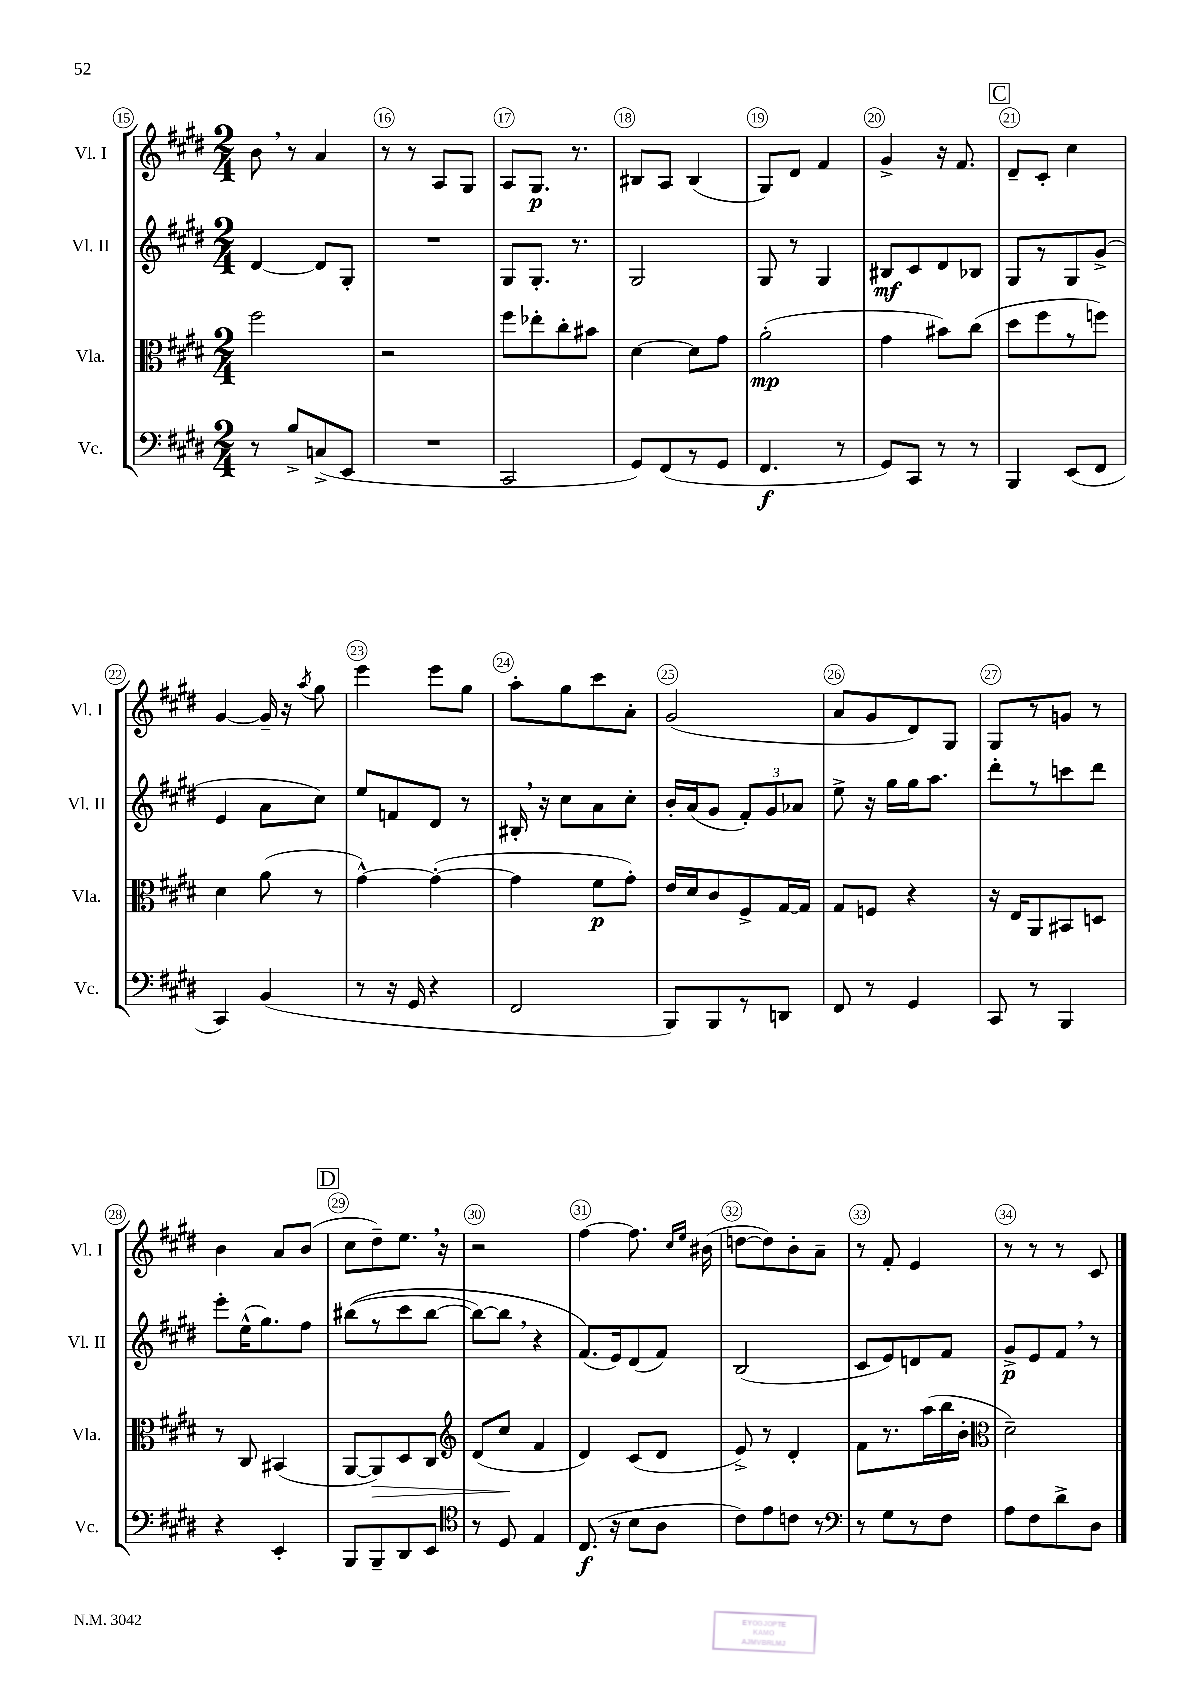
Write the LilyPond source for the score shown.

<<
\new StaffGroup <<
\new Staff = "s0" \with { instrumentName = "Vl. I" shortInstrumentName = "Vl. I" } {
    \clef treble \key e \major \numericTimeSignature \time 2/4
    \autoBeamOff b'8 \breathe r8 a'4 |
    r8 r8 a8[ gis8] |
    a8[ gis8.]\p r8. |
    bis8[ a8] bis4( |
    gis8[) dis'8] fis'4 |
    gis'4-> r16 fis'8. |
    \mark \markup { \box "C" } dis'8[-- cis'8]-. cis''4 |
    gis'4~ gis'16-- r16 \acciaccatura { a''8 } gis''8 |
    e'''4 e'''8[ gis''8] |
    a''8[-. gis''8 cis'''8 a'8]-. |
    gis'2( |
    a'8[ gis'8 dis'8) gis8] |
    gis8[ r8 g'8] r8 |
    b'4 a'8[ b'8]( |
    \mark \markup { \box "D" } cis''8[ dis''8--) e''8.] \breathe r16 |
    r2 |
    fis''4~ fis''8. \grace { cis''16[ e''16] } bis'16( |
    d''8[~ d''8) b'8-. a'8]-- |
    r8 fis'8-. e'4 |
    r8 r8 r8 cis'8 \bar "|." |
}
\new Staff = "s1" \with { instrumentName = "Vl. II" shortInstrumentName = "Vl. II" } {
    \clef treble \key e \major \numericTimeSignature \time 2/4
    \autoBeamOff dis'4~ dis'8[ gis8]-. |
    R2 |
    gis8[ gis8.]-. r8. |
    gis2 |
    gis8 r8 gis4 |
    bis8[\mf cis'8 dis'8 bes8] |
    \mark \markup { \box "C" } gis8[ r8 gis8 gis'8]->( |
    e'4 a'8[ cis''8]) |
    e''8[ f'8 dis'8] r8 |
    bis16-. \breathe r16 cis''8[ a'8 cis''8]-. |
    b'16[-. a'16( gis'8] \tuplet 3/2 { fis'8[-.) gis'8 aes'8] } |
    e''8-> r16 gis''16[ gis''16 a''8.] |
    dis'''8[-. r8 c'''8 dis'''8] |
    e'''8[-. e''16-^( gis''8.) fis''8] |
    \mark \markup { \box "D" } bis''8[(\( r8 cis'''8 bis''8]~ |
    bis''8[~) bis''8] \breathe r4 |
    fis'8.[(\) e'16) dis'8( fis'8]) |
    b2( |
    cis'8[ e'8) d'8 fis'8] |
    gis'8[->\p e'8 fis'8] \breathe r8 \bar "|." |
}
\new Staff = "s2" \with { instrumentName = "Vla." shortInstrumentName = "Vla." } {
    \clef alto \key e \major \numericTimeSignature \time 2/4
    \autoBeamOff fis''2 |
    r2 |
    fis''8[ ees''8-. cis''8-. bis'8] |
    dis'4~ dis'8[ gis'8] |
    a'2-.\mp( |
    gis'4 bis'8[) cis''8]( |
    \mark \markup { \box "C" } dis''8[ fis''8 r8 f''8]) |
    dis'4 a'8( r8 |
    gis'4~-^) gis'4~-.( |
    gis'4 fis'8[\p gis'8]-.) |
    e'16[ dis'16 cis'8 fis8-> gis16~ gis16] |
    gis8[ f8] r4 |
    r16 e16[ a,8 bis,8 d8] |
    r8 cis8 bis,4( |
    \mark \markup { \box "D" } a,8[~ a,8\>) dis8 cis8] |
    \clef treble dis'8[( cis''8]\! fis'4 |
    dis'4) cis'8[( dis'8] |
    e'8->) r8 dis'4-. |
    fis'8[ r8. a''16( b''16 b'16]-. |
    \clef alto dis'2--) \bar "|." |
}
\new Staff = "s3" \with { instrumentName = "Vc." shortInstrumentName = "Vc." } {
    \clef bass \key e \major \numericTimeSignature \time 2/4
    \autoBeamOff r8 b8[-> c8->( e,8] |
    R2 |
    cis,2 |
    gis,8[) fis,8( r8 gis,8] |
    fis,4.\f r8 |
    gis,8[) cis,8] r8 r8 |
    \mark \markup { \box "C" } b,,4 e,8[( fis,8] |
    cis,4) b,4( |
    r8 r16 gis,16 r4 |
    fis,2 |
    b,,8[) b,,8 r8 d,8] |
    fis,8 r8 gis,4 |
    cis,8 r8 b,,4 |
    r4 e,4-. |
    \mark \markup { \box "D" } b,,8[ b,,8-- dis,8 e,8] |
    \clef tenor r8 dis8 e4 |
    cis8.\f( r16 b8[ a8] |
    cis'8[) e'8 c'8] r8 |
    \clef bass r8 gis8[ r8 fis8] |
    a8[ fis8 dis'8-> dis8] \bar "|." |
}
>>
>>
\layout { \context { \Score currentBarNumber = #15 \override BarNumber.break-visibility = ##(#f #t #t) barNumberVisibility = #all-bar-numbers-visible \override BarNumber.stencil = #(make-stencil-circler 0.1 0.3 ly:text-interface::print) } }
